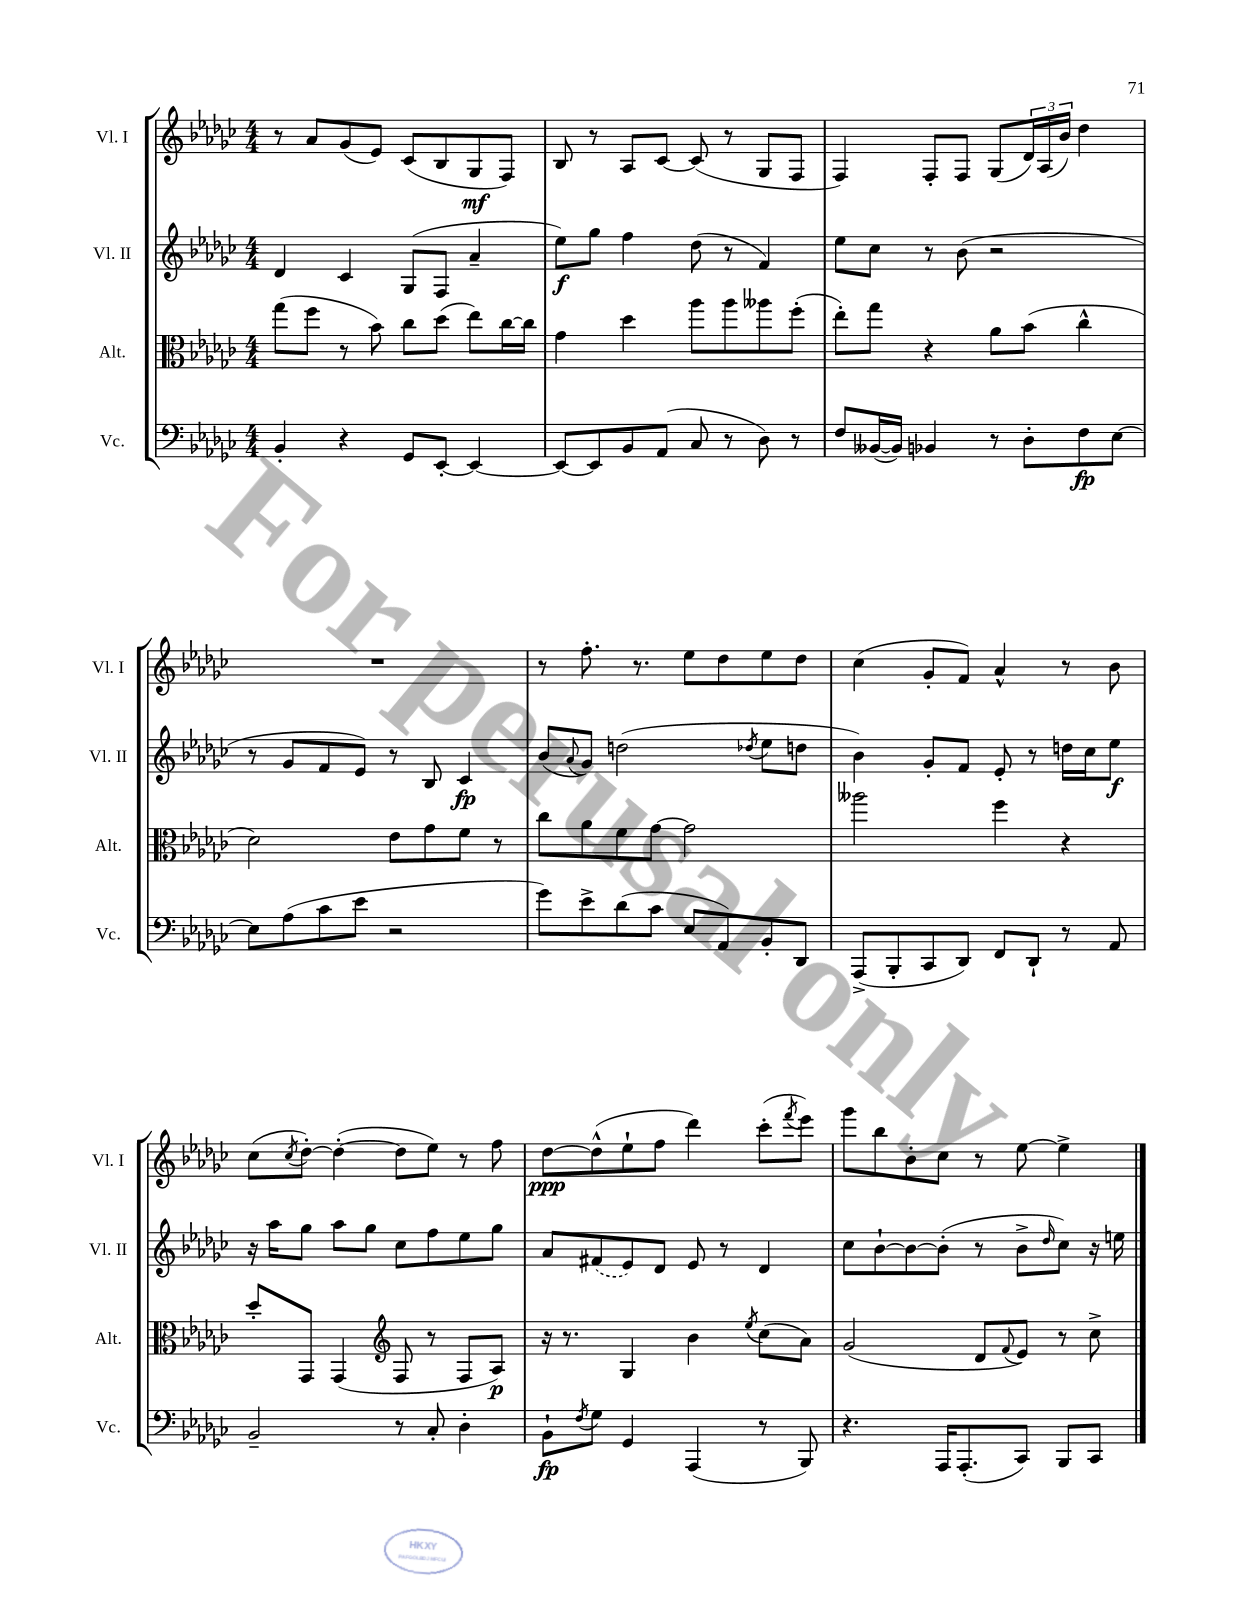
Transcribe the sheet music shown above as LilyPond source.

<<
\new StaffGroup <<
\new Staff = "s0" \with { instrumentName = "Vl. I" shortInstrumentName = "Vl. I" } {
    \clef treble \key ges \major \numericTimeSignature \time 4/4
    r8 aes'8 ges'8( ees'8) ces'8( bes8 ges8\mf f8) |
    bes8 r8 aes8 ces'8~ ces'8( r8 ges8 f8 |
    f4) f8-. f8 ges8( \tuplet 3/2 { des'16) aes16( bes'16) } des''4 |
    R1 |
    r8 f''8.-. r8. ees''8 des''8 ees''8 des''8 |
    ces''4( ges'8-. f'8) aes'4-^ r8 bes'8 |
    ces''8( \acciaccatura { ces''8 } des''8~-.) des''4~-.( des''8 ees''8) r8 f''8 |
    des''8~\ppp des''8-^( ees''8-! f''8 des'''4) ces'''8-.( \acciaccatura { f'''8 } ees'''8) |
    ges'''8 bes''8 bes'8-. ces''8 r8 ees''8~ ees''4-> \bar "|." |
}
\new Staff = "s1" \with { instrumentName = "Vl. II" shortInstrumentName = "Vl. II" } {
    \clef treble \key ges \major \numericTimeSignature \time 4/4
    des'4 ces'4 ges8( f8 aes'4-- |
    ees''8\f) ges''8 f''4 des''8( r8 f'4) |
    ees''8 ces''8 r8 bes'8( r2 |
    r8 ges'8 f'8 ees'8) r8 bes8 ces'4\fp |
    bes'8( \appoggiatura { aes'8 } ges'8) d''2( \acciaccatura { des''8 } ees''8 d''8 |
    bes'4) ges'8-. f'8 ees'8-. r8 d''16 ces''16 ees''8\f |
    r16 aes''16 ges''8 aes''8 ges''8 ces''8 f''8 ees''8 ges''8 |
    aes'8 \once \slurDashed fis'8( ees'8) des'8 ees'8 r8 des'4 |
    ces''8 bes'8~-! bes'8~ bes'8-.( r8 bes'8-> \grace { des''16 } ces''8) r16 e''16 \bar "|." |
}
\new Staff = "s2" \with { instrumentName = "Alt." shortInstrumentName = "Alt." } {
    \clef alto \key ges \major \numericTimeSignature \time 4/4
    ges''8( f''8 r8 bes'8) ces''8 des''8( ees''8) ces''16~ ces''16 |
    ges'4 des''4 aes''8 aes''8 aeses''8 f''8-.( |
    ees''8-.) ges''8 r4 aes'8 bes'8( ces''4-^ |
    des'2) ees'8 ges'8 f'8 r8 |
    ces''8 aes'8 f'8 ges'8~ ges'2 |
    aeses''2 f''4 r4 |
    des''8-. ges,8 ges,4( \clef treble f8 r8 f8 aes8\p) |
    r16 r8. ges4 bes'4 \acciaccatura { ees''8 } ces''8( aes'8) |
    ges'2( des'8 \appoggiatura { f'8 } ees'8) r8 ces''8-> \bar "|." |
}
\new Staff = "s3" \with { instrumentName = "Vc." shortInstrumentName = "Vc." } {
    \clef bass \key ges \major \numericTimeSignature \time 4/4
    bes,4-. r4 ges,8 ees,8~-. ees,4~ |
    ees,8~ ees,8 bes,8 aes,8( ces8 r8 des8) r8 |
    f8 beses,16~( beses,16) bes,4 r8 des8-. f8\fp ees8~ |
    ees8 aes8( ces'8 ees'8 r2 |
    ges'8) ees'8-> des'8( ces'8 ees8 aes,8) bes,8-. des,8 |
    aes,,8->( bes,,8-. ces,8 des,8) f,8 des,8-! r8 aes,8 |
    bes,2-- r8 ces8-. des4-. |
    bes,8-!\fp \acciaccatura { f8 } ges8 ges,4 aes,,4( r8 bes,,8) |
    r4. aes,,16 aes,,8.-.( ces,8) bes,,8 ces,8 \bar "|." |
}
>>
>>
\layout { \context { \Score \remove "Bar_number_engraver" } }
